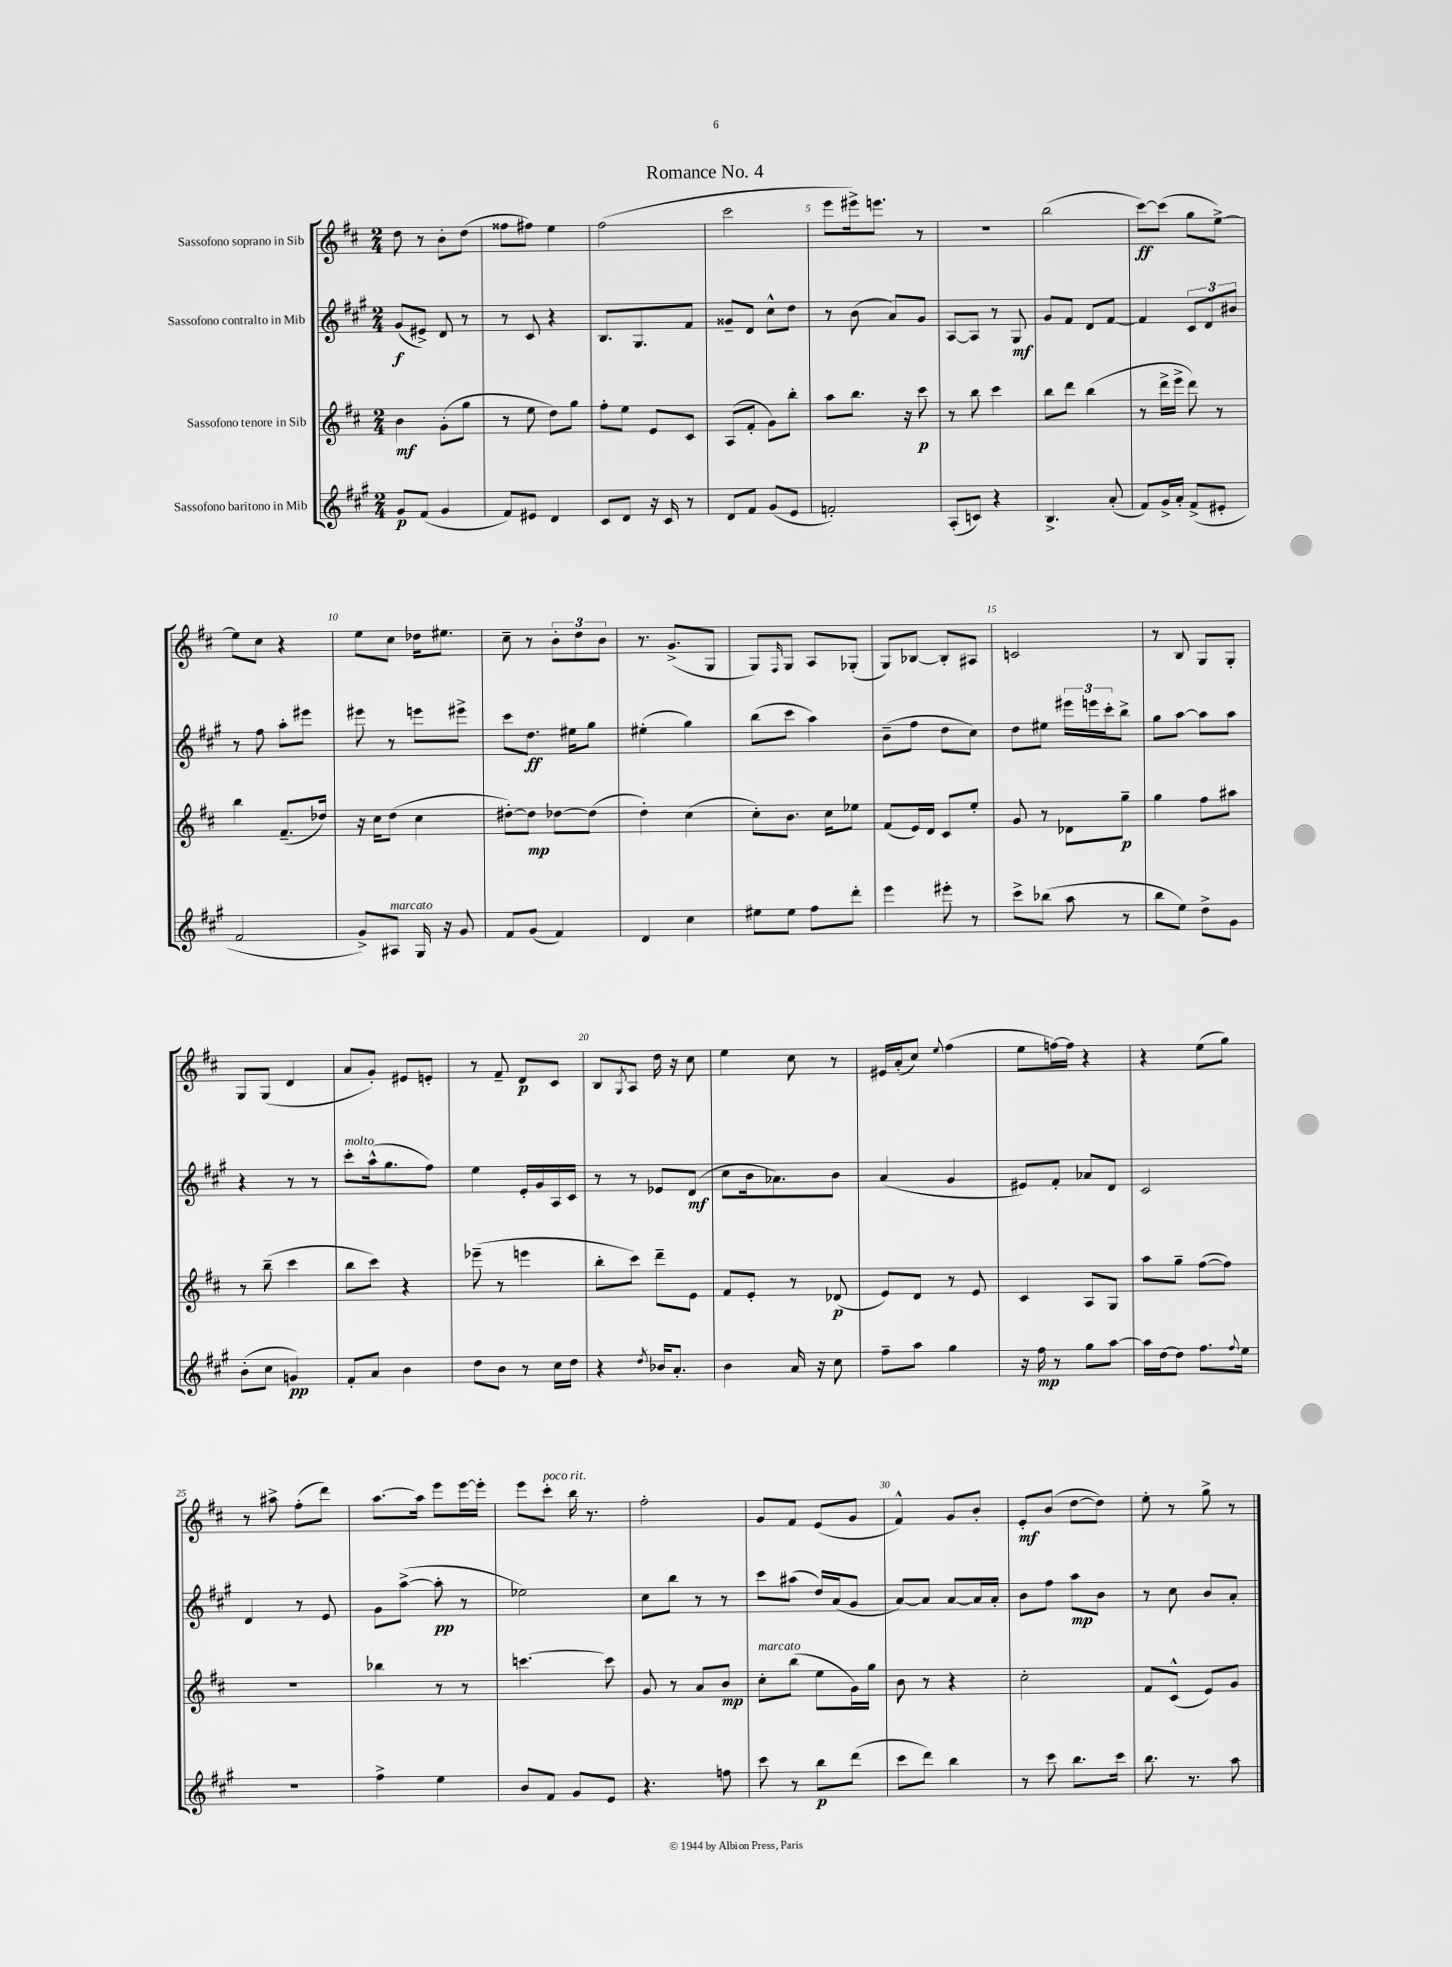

**kern	**dynam	**kern	**dynam	**kern	**dynam	**kern	**dynam
*part4	*part4	*part3	*part3	*part2	*part2	*part1	*part1
*staff4	*staff4	*staff3	*staff3	*staff2	*staff2	*staff1	*staff1
*I"Sassofono baritono in Mib	*	*I"Sassofono tenore in Sib	*	*I"Sassofono contralto in Mib	*	*I"Sassofono soprano in Sib	*
*clefG2	*	*clefG2	*	*clefG2	*	*clefG2	*
*k[f#c#g#]	*	*k[f#c#]	*	*k[f#c#g#]	*	*k[f#c#]	*
*M2/4	*	*M2/4	*	*M2/4	*	*M2/4	*
=1	=1	=1	=1	=1	=1	=1	=1
8g#/L	p	4b\	mf	(8g#/L	f	8dd\	.
(8f#/J	.	.	.	8e#X^/J)	.	8r	.
4g#/	.	(8g'\L	.	8d/	.	8b'\L	.
.	.	8gg\J	.	8r	.	(8dd\J	.
=2	=2	=2	=2	=2	=2	=2	=2
8f#/L)	.	8r	.	8r	.	8ff##X\L	.
8e#X/J	.	8ee\	.	8c#/	.	8ff#X\J)	.
4d/	.	8dd\L)	.	4r	.	4ee\	.
.	.	8gg\J	.	.	.	.	.
=3	=3	=3	=3	=3	=3	=3	=3
8c#/L	.	8ff#'\L	.	8.B/L	.	(2ff#\	.
8d/J	.	8ee\J	.	.	.	.	.
.	.	.	.	8.G#/	.	.	.
16r	.	8e/L	.	.	.	.	.
16c#/	.	.	.	.	.	.	.
8r	.	8c#/J	.	8f#/J	.	.	.
=4	=4	=4	=4	=4	=4	=4	=4
8d/L	.	(8A/L	.	8g##X~/L	.	2ccc#\	.
8f#/J	.	8f#'/J	.	8d/J	.	.	.
(8g#/L	.	8g\L)	.	8cc#^^\L	.	.	.
8e/J	.	8bb'\J	.	8dd\J	.	.	.
=5	=5	=5	=5	=5	=5	=5	=5
2fn'/)	.	8aa\L	.	8r	.	8eee\L	.
.	.	8.bb\J	.	(8b\	.	16eee#X^\k)	.
.	.	.	.	.	.	8.eeen\J	.
.	.	.	.	8a/L)	.	.	.
.	.	16r	.	.	.	.	.
.	.	8ccc#\	p	8g#/J	.	8r	.
=6	=6	=6	=6	=6	=6	=6	=6
(8A'/L	.	8r	.	[8A/L	.	2r	.
8cn/J)	.	8bb\	.	8A/J]	.	.	.
4r	.	4ccc#\	.	8r	.	.	.
.	.	.	.	8G#/	mf	.	.
=7	=7	=7	=7	=7	=7	=7	=7
4.B^/	.	8bb\L	.	8g#/L	.	(2bb\	.
.	.	8ddd\J	.	8f#/J	.	.	.
.	.	(4bb\	.	8d/L	.	.	.
(8a'/	.	.	.	[8f#/J	.	.	.
=8	=8	=8	=8	=8	=8	=8	=8
8f#/L)	.	8r	.	4f#/]	.	[8ccc#\L)	ff
16g#^/L	.	16ddd^\LL	.	.	.	(8ccc#\J]	.
16a'/JJ	.	16eee^\JJ	.	.	.	.	.
(8f#^/L	.	8ddd\)	.	12c#/L	.	8gg\L	.
.	.	.	.	12d/	.	.	.
8e#X'/J	.	8r	.	.	.	[8ee^\J)	.
.	.	.	.	12b#X/J	.	.	.
!!LO:LB:g=z
=9	=9	=9	=9	=9	=9	=9	=9
2f#/	.	4bb\	.	8r	.	8ee\L]	.
.	.	.	.	8ff#\	.	8cc#\J	.
.	.	(8.f#~/L	.	8aa'\L	.	4r	.
.	.	.	.	8eee#X\J	.	.	.
.	.	16dd-X/Jk)	.	.	.	.	.
=10	=10	=10	=10	=10	=10	=10	=10
8g#^/L)	.	16r	.	8eee#X\	.	8ee\L	.
.	.	16cc#\KL	.	.	.	.	.
!LO:TX:a:i:t=marcato	!	!	!	!	!	!	!
8A#X/J	.	(8dd\J	.	8r	.	8cc#\J	.
16G#/	.	4cc#\	.	8eeen\L	.	16dd-X\KL	.
16r	.	.	.	.	.	8.ee#X\J	.
8g#/	.	.	.	8eee#X^\J	.	.	.
=11	=11	=11	=11	=11	=11	=11	=11
8f#/L	.	[8dd#X'\L)	.	8ccc#\L	.	8cc#~\	.
(8g#/J	.	8dd#\J]	mp	8.dd\J	ff	8r	.
4f#/)	.	[8dd-X\L	.	.	.	12b'\L	.
.	.	.	.	16ee#X\KL	.	.	.
.	.	.	.	.	.	12dd\	.
.	.	(8dd-\J]	.	8gg#\J	.	.	.
.	.	.	.	.	.	12b\J	.
=12	=12	=12	=12	=12	=12	=12	=12
4d/	.	4dd'\)	.	(4ee#X'\	.	8.r	.
.	.	.	.	.	.	(8.g^/L	.
4cc#\	.	(4cc#\	.	4gg#\)	.	.	.
.	.	.	.	.	.	8G/J	.
=13	=13	=13	=13	=13	=13	=13	=13
8ee#X\L	.	8cc#'\L)	.	(8bb\L	.	8G/L)	.
.	.	.	.	.	.	16qqF#/	.
8ee#\J	.	8.b\J	.	8ccc#\J	.	8G/J	.
8ff#\L	.	.	.	4aa\)	.	8A/L	.
.	.	16cc#\KL	.	.	.	.	.
8ddd'\J	.	8ee-X\J	.	.	.	(8G-X'/J	.
=14	=14	=14	=14	=14	=14	=14	=14
4eee\	.	(8f#/L	.	(8b~\L	.	8G/L)	.
.	.	16e/L)	.	8ff#\J	.	[8B-X/J	.
.	.	16d/JJ	.	.	.	.	.
8eee#X'\	.	8c#/L	.	8dd\L	.	8B-'/L]	.
8r	.	8ee'/J	.	8cc#\J)	.	8A#X/J	.
=15	=15	=15	=15	=15	=15	=15	=15
8ccc#^\L	.	8g/	.	8dd\L	.	2cn/	.
(8bb-X\J	.	8r	.	8ee#X\J	.	.	.
8aa\	.	8d-X\L	.	24eee#X\LL	.	.	.
.	.	.	.	24eeen\	.	.	.
.	.	.	.	24ccc#'\J	.	.	.
8r	.	8gg~\J	p	8bb^\J	.	.	.
=16	=16	=16	=16	=16	=16	=16	=16
8bb\L	.	4gg\	.	8gg#\L	.	8r	.
8ee\J)	.	.	.	[8aa\J	.	8B/	.
8dd^\L	.	8ff#\L	.	8aa\L]	.	8G/L	.
8g#\J	.	8aa#X\J	.	8aa\J	.	8G'/J	.
!!LO:LB:g=z
=17	=17	=17	=17	=17	=17	=17	=17
(8b'\L	.	8r	.	4r	.	8G/L	.
8cc#\J	.	(8bb~\	.	.	.	(8G/J	.
4gn/)	pp	4ccc#\	.	8r	.	4d/	.
.	.	.	.	8r	.	.	.
=18	=18	=18	=18	=18	=18	=18	=18
!	!	!	!	!LO:TX:a:i:t=molto	!	!	!
8f#'/L	.	8bb\L	.	8ccc#'\L	.	8a/L	.
8a/J	.	8ccc#\J)	.	(16aa^^\k	.	8g'/J)	.
.	.	.	.	8.gg#\	.	.	.
4b\	.	4r	.	.	.	8e#X/L	.
.	.	.	.	8ff#\J)	.	8en'/J	.
=19	=19	=19	=19	=19	=19	=19	=19
8dd\L	.	(8eee-X~\	.	4ee\	.	8r	.
8b\J	.	8r	.	.	.	8f#~/	.
8r	.	4eeen\	.	16e'/LL	.	8d/L	p
.	.	.	.	16g#/	.	.	.
16cc#\LL	.	.	.	16A/	.	8c#/J	.
16dd\JJ	.	.	.	16c#/JJ	.	.	.
=20	=20	=20	=20	=20	=20	=20	=20
4r	.	8bb'\L	.	8r	.	8B/L	.
.	.	.	.	.	.	8qG/	.
.	.	8ccc#\J)	.	8r	.	8A/J	.
8qdd/	.	.	.	.	.	.	.
16b-X/KL	.	8ddd~\L	.	8e-X/L	.	16dd\	.
8.a'/J	.	.	.	.	.	16r	.
.	.	8e\J	.	(8d/J	mf	8cc#\	.
=21	=21	=21	=21	=21	=21	=21	=21
4b\	.	8f#/L	.	8cc#\L	.	4ee\	.
.	.	8e'/J	.	16b\k	.	.	.
.	.	.	.	8.a-X\)	.	.	.
16a/	.	8r	.	.	.	8cc#\	.
16r	.	.	.	.	.	.	.
8cc#\	.	(8d-X/	p	8b\J	.	8r	.
=22	=22	=22	=22	=22	=22	=22	=22
8ff#~\L	.	8e/L)	.	(4a/	.	16e#X/LL	.
.	.	.	.	.	.	(16a'/J	.
8aa\J	.	8d/J	.	.	.	8cc#/J)	.
.	.	.	.	.	.	8qqee/	.
4gg#\	.	8r	.	4g#/	.	(4ff#\	.
.	.	8e/	.	.	.	.	.
=23	=23	=23	=23	=23	=23	=23	=23
16r	.	4c#/	.	8e#X/L)	.	8ee\L	.
16ff#\	mp	.	.	.	.	.	.
8r	.	.	.	8f#'/J	.	[16ffn\L)	.
.	.	.	.	.	.	16ff\JJ]	.
8gg#\L	.	8A/L	.	8a-X/L	.	4r	.
[8aa\J	.	8G/J	.	8d/J	.	.	.
=24	=24	=24	=24	=24	=24	=24	=24
16aa\LL]	.	8aa\L	.	2c#/	.	4r	.
[16dd\J	.	.	.	.	.	.	.
8dd\J]	.	8gg~\J	.	.	.	.	.
8.ff#\L	.	([8ff#\L	.	.	.	(8ee\L	.
.	.	8ff#\J])	.	.	.	8gg\J)	.
8qqff#/	.	.	.	.	.	.	.
16ee\Jk	.	.	.	.	.	.	.
!!LO:LB:g=z
=25	=25	=25	=25	=25	=25	=25	=25
2r	.	2r	.	4d/	.	8r	.
.	.	.	.	.	.	8aa#X^\	.
.	.	.	.	8r	.	(8ff#'\L	.
.	.	.	.	8e/	.	8ddd\J)	.
=26	=26	=26	=26	=26	=26	=26	=26
4ff#^\	.	4bb-X\	.	8g#\L	.	[8.aa\L	.
.	.	.	.	([8aa^\J	.	.	.
.	.	.	.	.	.	16aa\Jk]	.
4ee\	.	8r	.	8aa'\]	pp	8eee\L	.
.	.	8r	.	8r	.	[16eee\L	.
.	.	.	.	.	.	16eee'\JJ]	.
=27	=27	=27	=27	=27	=27	=27	=27
8b/L	.	[4.cccn\	.	2ee-X\)	.	8eee\L	.
!	!	!	!	!	!	!LO:TX:a:i:t=poco rit.	!
8f#/J	.	.	.	.	.	8ccc#'\J	.
8g#/L	.	.	.	.	.	16bb\	.
.	.	.	.	.	.	8.r	.
8e/J	.	8ccc\]	.	.	.	.	.
=28	=28	=28	=28	=28	=28	=28	=28
4.r	.	8g/	.	8cc#\L	.	2ff#'\	.
.	.	8r	.	8bb\J	.	.	.
.	.	8a/L	.	8r	.	.	.
8ffn\	.	8b/J	mp	8r	.	.	.
=29	=29	=29	=29	=29	=29	=29	=29
!	!	!LO:TX:a:i:t=marcato	!	!	!	!	!
8ccc#\	.	8cc#'\L	.	8ccc#\L	.	8g/L	.
8r	.	(8bb\J	.	(8aa#X\J	.	8f#/J	.
8bb\L	p	8ee\L	.	16dd/LL)	.	(8e/L	.
.	.	.	.	(16a/J	.	.	.
(8ddd\J	.	16g\L)	.	8g#/J	.	8g/J	.
.	.	16gg\JJ	.	.	.	.	.
=30	=30	=30	=30	=30	=30	=30	=30
8ccc#\L	.	8b\	.	[8a/L)	.	4f#^^/)	.
8ddd\J)	.	8r	.	8a/J]	.	.	.
4bb\	.	4r	.	[8a/L	.	8g/L	.
.	.	.	.	16a/L]	.	8b'/J	.
.	.	.	.	16a'/JJ	.	.	.
=31	=31	=31	=31	=31	=31	=31	=31
8r	.	2cc#'\	.	8b\L	.	8e'/L	mf
8ccc#\	.	.	.	8ff#\J	.	(8b/J	.
8.bb\L	.	.	.	8aa\L	mp	[8dd\L	.
.	.	.	.	8b\J	.	8dd\J])	.
16ccc#\Jk	.	.	.	.	.	.	.
=32	=32	=32	=32	=32	=32	=32	=32
8.bb\	.	8f#/L	.	8r	.	8ee'\	.
.	.	(8c#^^/J	.	8cc#\	.	8r	.
8.r	.	.	.	.	.	.	.
.	.	8e/L)	.	8b/L	.	8gg^\	.
8aa\	.	8g/J	.	8a'/J	.	8r	.
==	==	==	==	==	==	==	==
*-	*-	*-	*-	*-	*-	*-	*-
